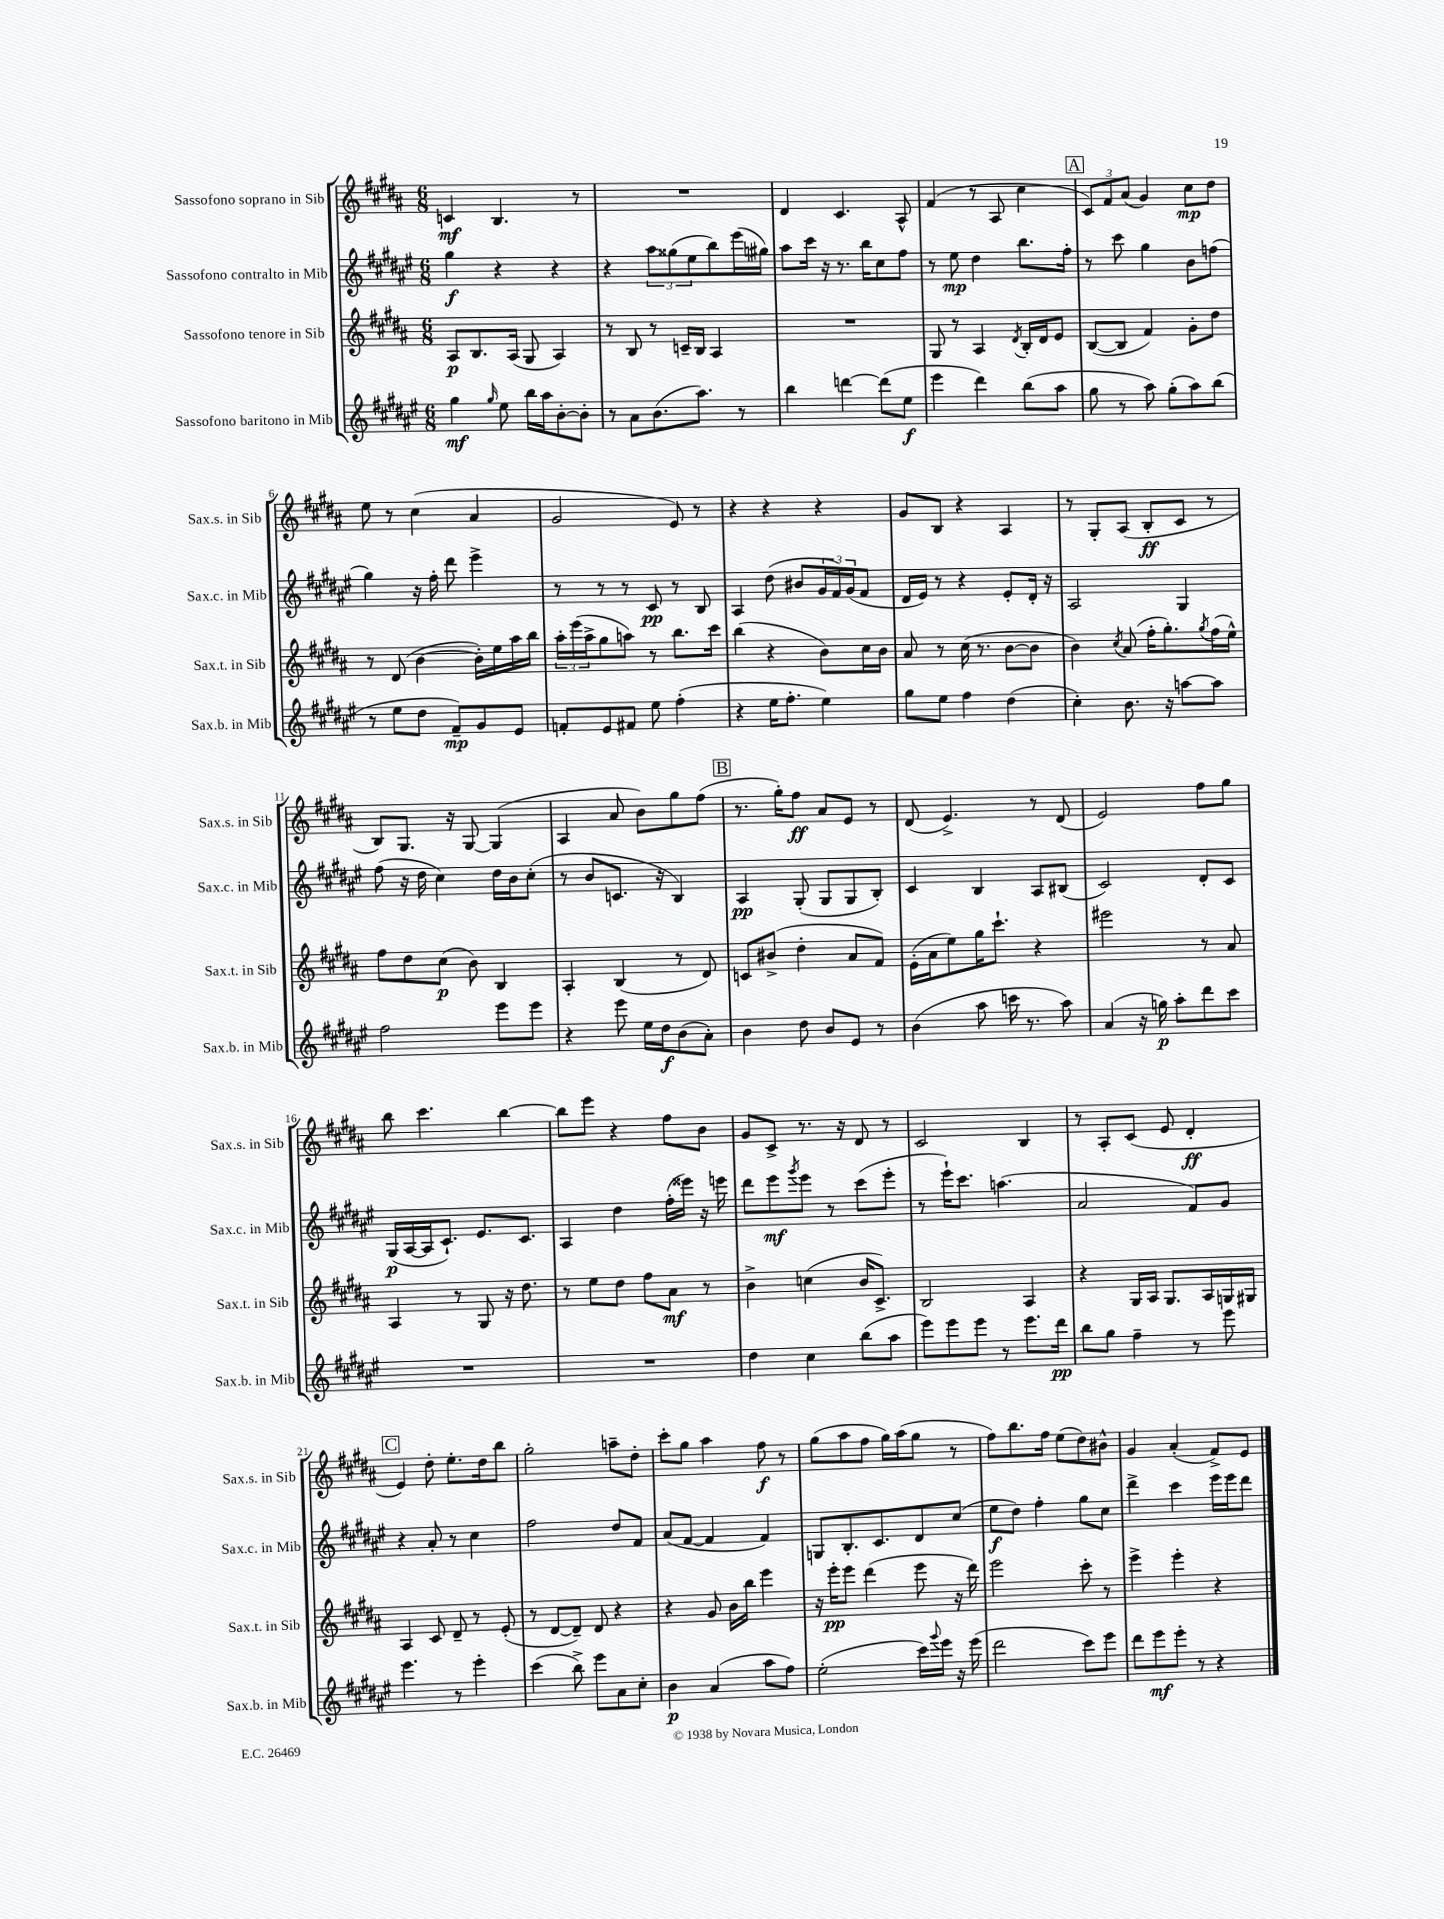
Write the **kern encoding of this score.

**kern	**kern	**kern	**kern
*staff4	*staff3	*staff2	*staff1
*clefG2	*clefG2	*clefG2	*clefG2
*k[f#c#g#d#a#e#]	*k[f#c#g#d#a#]	*k[f#c#g#d#a#e#]	*k[f#c#g#d#a#]
*M6/8	*M6/8	*M6/8	*M6/8
4gg#\	8A#/L	4gg#\	4c/
.	8.B/	.	.
16qqgg#/	.	.	.
8ee#\	.	4r	4.B/
.	(16A#/Jk	.	.
16bb\LL	8G#/	.	.
16aa#\J	.	.	.
[8b'\	4A#/)	4r	.
8b'\]J	.	.	8r
=	=	=	=
8r	8r	4r	2.r
8a#\L	8B/	.	.
(8.b\	8r	12aa#\L	.
.	.	(12gg##\	.
.	16c~/LL	.	.
.	.	12ee#\	.
8.aa#\J)	16B/JJ	.	.
.	4A#/	8bb\)	.
8r	.	(16eee#\L	.
.	.	16gg#\JJ)	.
=	=	=	=
4bb\	2.r	8aa#\L	4d#/
.	.	16ccc#\Jk	.
.	.	16r	.
[4ddd\	.	8.r	4.c#/
.	.	16bb\LK	.
(8ddd\]L	.	8cc#\	.
8ee#\J	.	8ff#\J	8A#^^/
=	=	=	=
4eee#\	8G#/	8r	(4f#/
.	8r	8ee#\	.
4ddd#\)	4A#/	4dd#\	8r
.	.	.	8A#/
.	8qd#/	.	.
(8bb\L	16B'/LL	8.bb\L	4cc#\
.	16d#/J	.	.
8aa#\J	8e/J	.	.
.	.	16ff#'\Jk	.
=	=	=	=
8gg#\	([8B/L	8r	12c#/L)
.	.	.	12f#/
8r	8B/]J	8ccc#\	.
.	.	.	(12a#/J
8aa#\)	4f#/)	4gg#\	4g#/)
(8gg#'\L	.	.	.
8aa#\)	8g#'\L	8b\L	8cc#\L
(8bb\J	8dd#\J	(8ff\J	8dd#\J
=	=	=	=
8r	8r	4gg#\)	8ee\
8ee#\L	(8d#/	.	8r
8dd#\J	[4b\	16r	(4cc#\
.	.	16ff#'\	.
8f#~/L)	.	8ddd#\	.
8g#/	16b'\]LL)	4eee#^\	4a#/
.	16ee\	.	.
8e#/J	16aa#\	.	.
.	16bb\JJ	.	.
=	=	=	=
8f'/L	24aa#'\LL	8r	2g#/
.	(24eee\	.	.
.	24aa#^\J	.	.
8e#/	8gg#\	8r	.
8f#/J	8aa\J)	8r	.
8ee#\	8r	8c#/	.
(4ff#'\	8.bb\L	8r	8e/)
.	.	8B/	8r
.	16ccc#\Jk	.	.
=	=	=	=
4r	(4bb\	4A#/	4r
16ee#\LK	4r	(8dd#\	4r
8.ff#'\J	.	.	.
.	.	8b#/L	.
4ee#\)	8b\L)	24g#/L	4r
.	.	24f#/)	.
.	.	(24g#/J	.
.	16cc#\L	8f#/J	.
.	16b\JJ	.	.
=	=	=	=
8gg#\L	8a#/	16d#/LL	8g#/L
.	.	16e#/JJ)	.
8ee#\J	8r	8r	8B/J
4ff#\	(16cc#\	4r	4r
.	8.r	.	.
(4dd#\	[8b\L	8e#'/L	4A#/
.	8b\]J	16d#'/Jk	.
.	.	16r	.
=	=	=	=
4cc#'\)	4b\)	2A#/	8r
.	.	.	8G#'/L
.	8qcc#/	.	.
8.b\	(8a#/	.	(8A#/J
.	16ff#'\LK	.	8B'/L
16r	8.gg#'\)	.	.
[8aa\L	.	4G#/	8c#/J
.	8qgg#/	.	.
8aa\]J	(16ff#\L	.	8r
.	16ee^^\JJ)	.	.
=	=	=	=
2ff#\	8ff#\L	(8ff#\	8B/L)
.	8dd#\	16r	8.G#/J
.	.	16dd#\	.
.	(8cc#\J	4cc#\)	.
.	.	.	16r
.	8b\)	.	[8G#/
8eee#\L	4B/	16dd#\LL	(4G#/]
.	.	16b\J	.
8eee#\J	.	(8cc#'\J	.
=	=	=	=
4r	4A#'/	8r	4A#/
.	.	8b/L	.
8eee#\	(4B/	8.c/J	8a#/
16ee#\LL	.	.	8b\L)
16dd#\J	.	16r	.
(8b\	8r	4B/)	8gg#\
8a#'\J)	8d#/)	.	(8ff#\J
=	=	=	=
4b\	8c/L	4A#/	8.r
.	(8b#^/J	.	.
.	.	.	16gg#'\LK)
8dd#\	4dd#'\	(8G#'/	8ff#\J
8b/L	.	8G#/L	8a#/L
8e#/J	8a#/L	8G#/	8e/J
8r	8f#/J)	8B'/J)	8r
=	=	=	=
(4b\	(16e'\LL	4c#/	(8d#/
.	16a#\J	.	.
.	8ee\)	.	4.e^/)
8aa#\	16gg#\K	4B/	.
.	8.ccc#`\J	.	.
16ccc\	.	.	.
8.r	.	.	.
.	4r	8A#/L	8r
8aa#\)	.	(8B#/J	(8d#/
=	=	=	=
(4a#/	2eee#\	2c#/)	2e/)
16r	.	.	.
16gg\)	.	.	.
8aa#'\L	.	.	.
8ddd#\	8r	8d#'/L	8ff#\L
8ccc#\J	8a#/	8c#/J	8gg#\J
=	=	=	=
2.r	4A#/	(16G#/LL	8bb\
.	.	[16A#/	.
.	.	16A#/]J	4.ccc#\
.	.	8.c#`/J)	.
.	8r	.	.
.	8G#/	8.e#/L	.
.	16r	.	[4bb\
.	8.dd#\	8.c#/J	.
=	=	=	=
2.r	8r	4A#/	8bb\]L
.	8ee\L	.	8eee\J
.	8dd#\J	4dd#\	4r
.	8ff#\L	.	.
.	8a#\J	(16ff#'\LL	8ff#\L
.	.	16eee##\JJ)	.
.	8r	16r	8b\J
.	.	16eee\	.
=	=	=	=
4dd#\	4b^\	8ddd#\L	8g#/L
.	.	8eee#\	8c#^/J
.	.	8qggg#/	.
4cc#\	(4cc\	8eee#\J	8.r
.	.	8r	.
.	.	.	16r
(8bb\L	16b/LK	(8ccc#\L	8d#/
.	8.c#^/J)	.	.
8aa#\J	.	8eee#'\J	8r
=	=	=	=
8eee#\L)	2B/	8r	2c#/
8eee#\	.	16eee#`\LK)	.
.	.	8.ccc#\J	.
8eee#\J	.	.	.
8r	.	(4.aa\	.
8.eee#\L	4A#/	.	4B/
16ddd#\Jk	.	.	.
=	=	=	=
8bb\L	4r	2a#/	8r
8gg#\J	.	.	8A#'/L
4ff#~\	16G#/LL	.	(8c#/J
.	16A#/JJ	.	.
.	8.G#/L	.	8e/
8r	.	8f#/L)	4d#'/
.	16A#/L	.	.
8eee#\	16G/	8g#/J	.
.	16G#/JJ	.	.
=	=	=	=
4.eee#\	4A#/	4r	4e/)
.	8c#/	8a#'/	8dd#'\
8r	8d#~/	8r	8.ee'\L
4eee#'\	8r	4cc#\	.
.	.	.	16dd#\k
.	(8e'/	.	8bb\J
=	=	=	=
(4ccc#\	8r	2ff#\	2gg#'\
.	[8d#/L	.	.
8bb^\)	8d#~/]J)	.	.
8eee#\L	8d#/	.	.
8a#\	4r	8dd#/L	8aa~\L
8cc#'\J	.	8f#/J	8dd#'\J
=	=	=	=
4b\	4r	(8a#/L	8ccc#'\L
.	.	[8f#/J	8gg#\J
(4a#/	8g#/	4f#/]	4aa#\
.	16b\LL	.	.
.	16bb\JJ	.	.
8aa#\L	4eee\	4f#/)	8ff#\
8ff#\J)	.	.	8r
=	=	=	=
(2ee#'\	16r	8G/L	(8gg#\L
.	16eee'\LK	.	.
.	8eee\J	8.B'/	8aa#\
.	(4ddd#\	.	8ff#\J
.	.	8.c#/	.
.	.	.	16gg#\LL)
.	.	.	(16aa#\J
16ccc#\LL)	8eee\	8d#/	8gg#\J
8qqggg#/	.	.	.
16eee#\JJ	.	.	.
16r	16r	(8cc#/J	8r
(16eee#\	16ddd#\)	.	.
=	=	=	=
2ddd#\	2eee\	8ee#\L	8ff#\L)
.	.	8dd#\J)	8.bb\
.	.	4ff#'\	.
.	.	.	16ff#\Jk
.	.	.	(8ee\L
8ccc#\L)	8ccc#'\	8gg#\L	8dd#\)
8eee#\J	8r	8cc#\J	8b#^^\J
=	=	=	=
8ddd#\L	4eee^\	4ddd#^\	4g#/
8eee#\	.	.	.
8eee#'\J	4eee'\	4ccc#\	(4a#'/
8r	.	.	.
4r	4r	16eee#\LL	8f#^/L)
.	.	16eee#\J	.
.	.	8ddd#\J	8e/J
==	==	==	==
*-	*-	*-	*-
